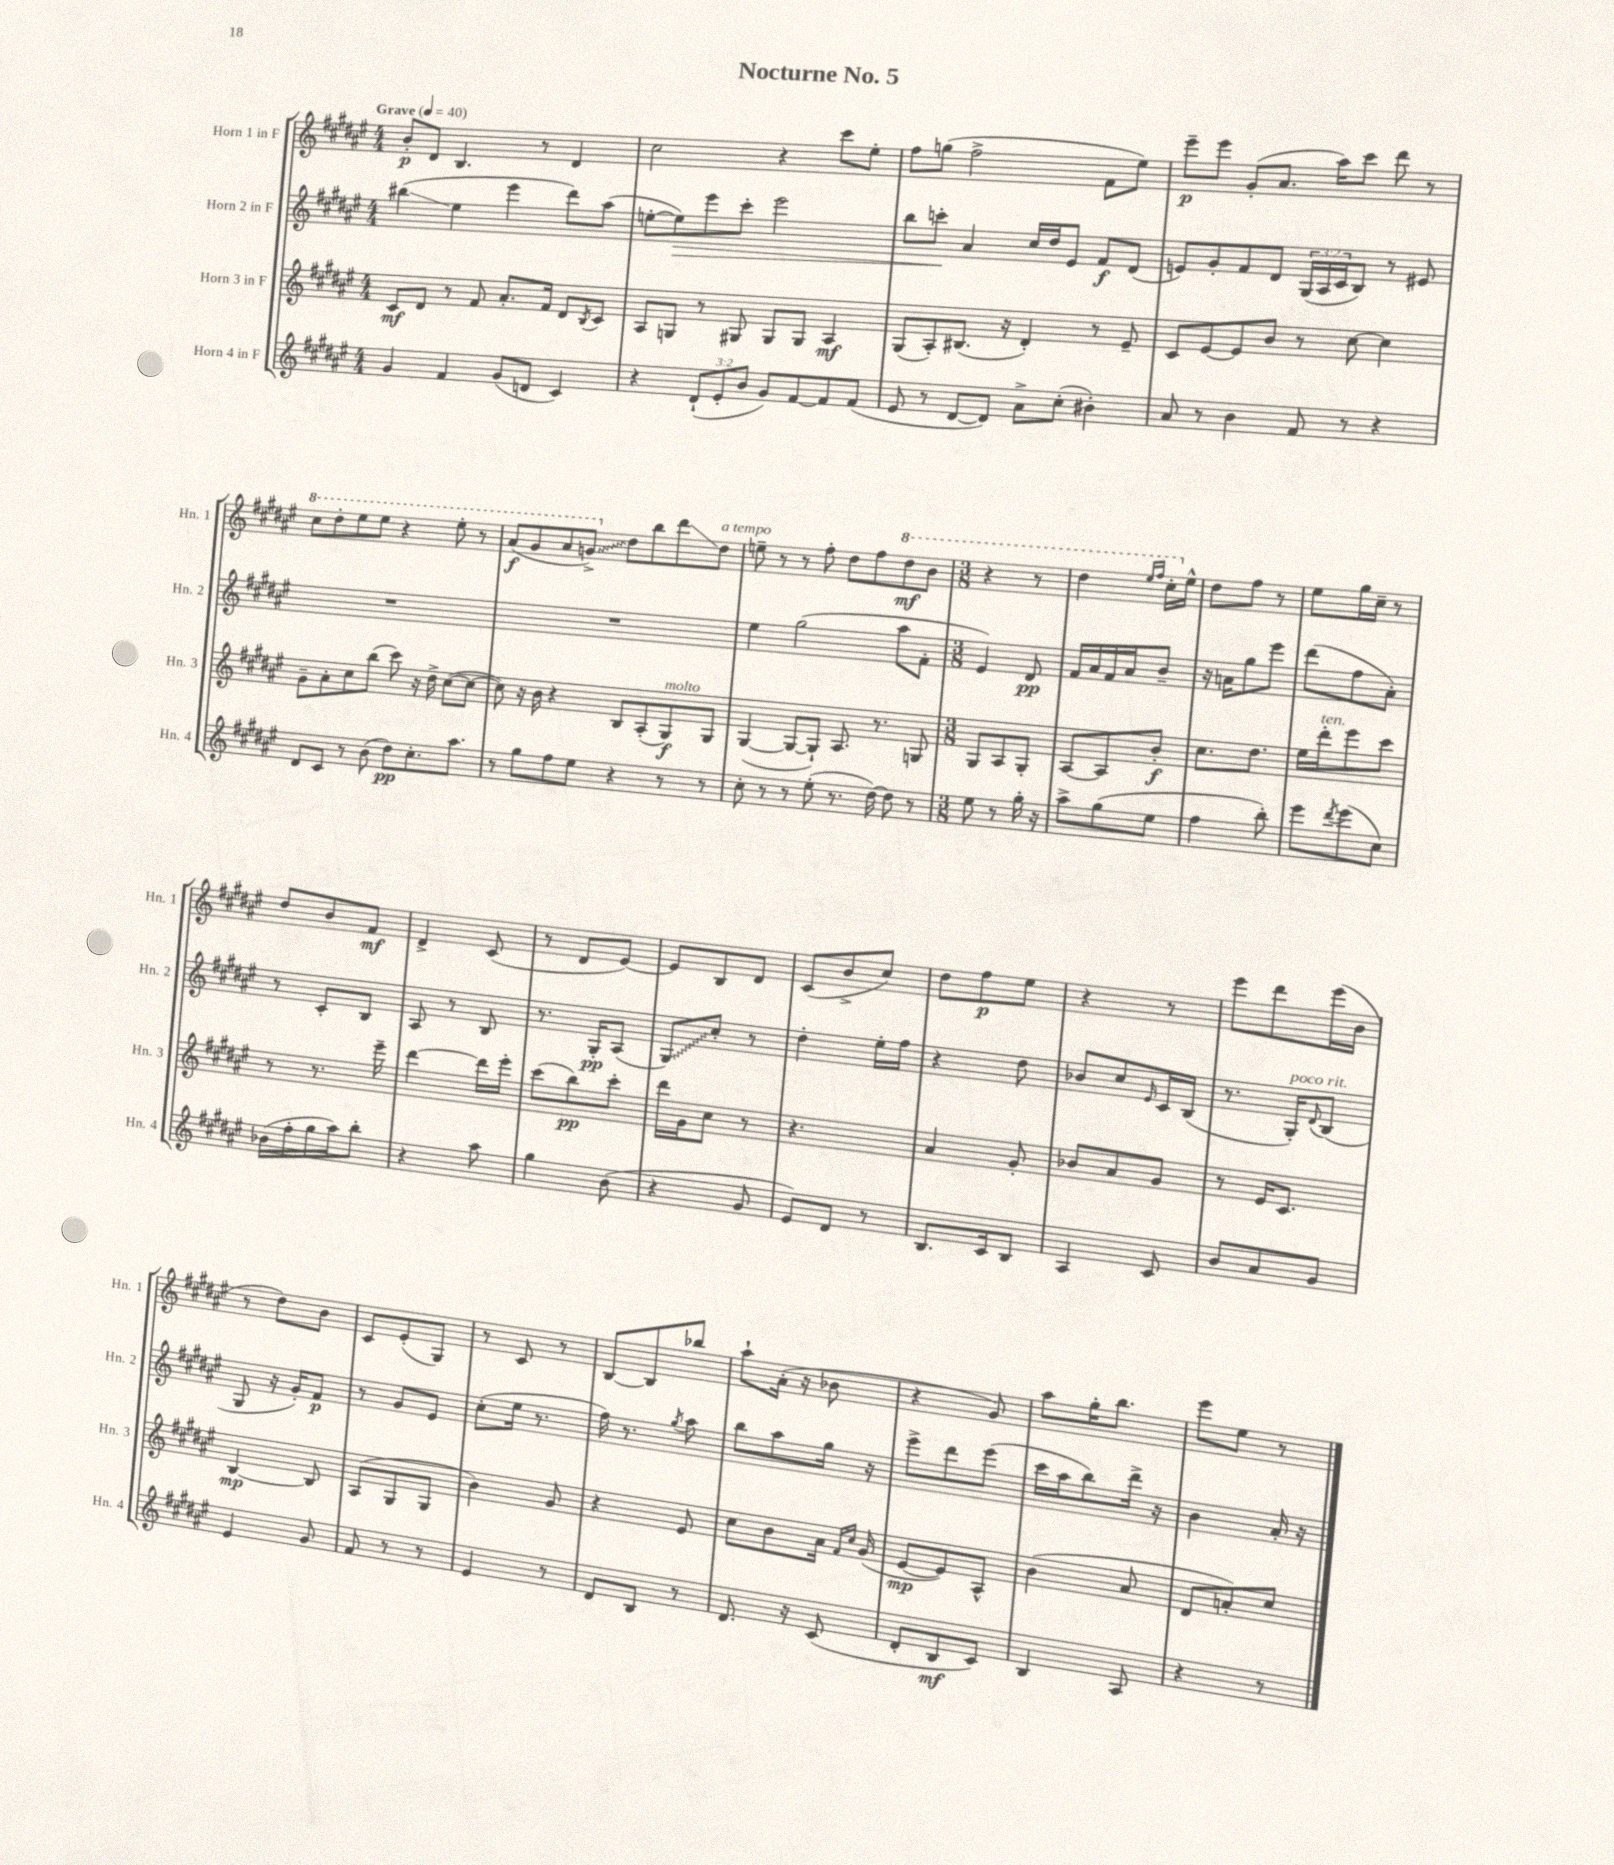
\header { title = "Nocturne No. 5" }
<<
\new StaffGroup <<
\new Staff = "s0" \with { instrumentName = "Horn 1 in F" shortInstrumentName = "Hn. 1" } {
    \clef treble \key fis \major \numericTimeSignature \time 4/4 \tempo "Grave" 4 = 40
    b'8-.\p dis'8 b4. r8 dis'4 |
    cis''2 r4 cis'''8 eis''8-. |
    fis''8 g''8( fis''2-> fis'8 eis''8) |
    eis'''8--\p eis'''8 gis'8-.( ais'8. ais''16) cis'''8 dis'''8 r8 |
    \ottava #1 cis'''8 dis'''8-. eis'''8 eis'''8 r4 eis'''8-. r8 |
    ais''8\f( gis''8 ais''8 \once \override Glissando.style = #'zigzag g''8->\glissando) \ottava #0 dis''8 b''8 dis'''8\glissando dis''8^\markup { \italic "a tempo" } |
    e''8-- r8 r8 fis''8-. dis''8 fis''8 \ottava #1 dis'''8\mf b''8 |
    \numericTimeSignature \time 3/8 r4 r8 |
    dis'''4 \grace { eis'''16 fis'''16 } cis'''16-. \ottava #0 eis''16-^ |
    dis''8 fis''8 r8 |
    eis''8 gis''16 cis''16-- r8 |
    dis''8 b'8 fis'8\mf |
    dis'4-> cis'8( |
    r8 dis'8 eis'8~) |
    eis'8 b8 dis'8 |
    cis'8( b'8-> cis''8) |
    dis''8 fis''8\p eis''8 |
    r4 r8 |
    eis'''8 dis'''8 eis'''16( b'16 |
    r8 dis''8) b'8 |
    cis'8 eis'8-.( gis8) |
    r8 cis'8 r8 |
    b8~ b8 bes''8 |
    ais''8-! ais'16-.( r16 bes'8 |
    r4 gis'8) |
    ais''8 gis''16-. b''8. |
    eis'''8 eis''8 r8 \bar "|." |
}
\new Staff = "s1" \with { instrumentName = "Horn 2 in F" shortInstrumentName = "Hn. 2" } {
    \clef treble \key fis \major \numericTimeSignature \time 4/4 \override Staff.TupletNumber.text = #tuplet-number::calc-fraction-text
    bis''4\glissando( eis''4 eis'''4 dis'''8) ais''8( |
    e''8~-. e''8\>) eis'''8 cis'''8-. eis'''2 |
    b''8 c'''8-.\! ais'4 cis''16 dis''16 eis'8 fis'8\f dis'8( |
    e'8) gis'8-. fis'8 dis'8 \tuplet 3/2 { gis16( ais16 cis'16 } b8) r8 eis'8 |
    R1 |
    R1 |
    eis''4 gis''2( ais''8 fis'8-. |
    \numericTimeSignature \time 3/8 eis'4) dis'8\pp |
    fis'16 ais'16 fis'16 ais'16 b'8-- |
    r16 a'16 gis''8 eis'''8 |
    dis'''8( fis''8 ais'8-.) |
    r8 cis'8-. b8 |
    ais8 r8 b8 |
    r8. gis16-.\pp ais8( |
    \once \override Glissando.style = #'zigzag gis8\glissando) cis''8-. r8 |
    dis''4-. eis''16-. fis''16 |
    r4 dis''8 |
    bes'8 cis''8 \grace { eis'16 } cis'16 b16( |
    r8. gis16-.^\markup { \italic "poco rit." }) \appoggiatura { dis'8 } b8( |
    gis8 r16 gis'16-.) fis'8\p |
    r8 gis'8 eis'8 |
    cis''8-.( eis''16 r8. |
    fis''16) r8. \acciaccatura { gis''8 } ais''8 |
    b''8 ais''8 gis''16 r16 |
    eis'''8-> dis'''8 eis'''8( |
    cis'''16 ais''16 b''8) dis'''16-> r16 |
    b'4 ais'16-. r16 \bar "|." |
}
\new Staff = "s2" \with { instrumentName = "Horn 3 in F" shortInstrumentName = "Hn. 3" } {
    \clef treble \key fis \major \numericTimeSignature \time 4/4
    cis'8\mf dis'8 r8 fis'8 ais'8.-. fis'16 dis'8 \acciaccatura { b8 } cis'8 |
    ais8 g8 r8 gis8 gis8 gis8 ais4\mf |
    gis8( ais8-.) bis8.( r16 dis'4-.) r8 eis'8-- |
    cis'8 eis'8~ eis'8 b'8 r8 cis''8~ cis''4 |
    gis'8-- ais'8-. cis''8 b''8( cis'''8) r16 dis''16-> cis''8~( cis''8~ |
    cis''8) r16 b'16 r4 b8 ais8-.( gis8\f^\markup { \italic "molto" }) gis8 |
    gis4~( gis8~ gis8-!) ais8. r8. g8 |
    \numericTimeSignature \time 3/8 gis8 ais8 gis8-. |
    ais8~ ais8 b'8-.\f |
    cis''8. dis''8. |
    eis''16 dis'''16-.^\markup { \italic "ten." } eis'''8 cis'''8 |
    r8 r8. eis'''16-- |
    dis'''4~ dis'''16 eis'''16-. |
    cis'''8( b''8\pp) cis'''8-. |
    dis'''16 gis'16 cis''8 r8 |
    r4. |
    ais'4 gis'8-. |
    bes'8 ais'8 gis'8 |
    r8 eis'16 cis'8. |
    b4~\mp b8 |
    ais8( gis8 gis8 |
    b'4) gis'8 |
    r4 eis'8 |
    cis''8 b'8 ais'16 \grace { fis'16 cis''16 } gis'16( |
    eis'8~\mp eis'8) ais8-^ |
    b'4( ais'8 |
    dis'8 a'8-.) cis''8 \bar "|." |
}
\new Staff = "s3" \with { instrumentName = "Horn 4 in F" shortInstrumentName = "Hn. 4" } {
    \clef treble \key fis \major \numericTimeSignature \time 4/4 \override Staff.TupletNumber.text = #tuplet-number::calc-fraction-text
    gis'4 fis'4 gis'8( d'8 cis'4) |
    r4 \tuplet 3/2 { dis'8-!( eis'8-. b'8 } gis'8) fis'8~ fis'8 fis'8( |
    eis'8 r8 dis'8~ dis'8) ais'8-> cis''8-.( bis'4-.) |
    ais'8 r8 b'4 fis'8 r8 r4 |
    dis'8 cis'8 r8 b'8( dis''8\pp) cis''8.-. ais''8. |
    r8 gis''8 fis''8 eis''8 r4 r8 r8 |
    cis''8-. r8 r8 eis''8-.( r8. dis''16~) dis''8 r8 |
    \numericTimeSignature \time 3/8 eis''8 r8 gis''16-. r16 |
    ais''8-> gis''8( eis''8 |
    fis''4 b''8-.) |
    eis'''8 \acciaccatura { dis'''8 } eis'''8( cis''8) |
    bes'16( fis''16-. gis''16 ais''16) b''8-. |
    r4 ais''8 |
    gis''4 b'8( |
    r4 gis'8 |
    eis'8) dis'8 r8 |
    b8. cis'16 b8 |
    ais4 cis'8 |
    b'8 ais'8 gis'8 |
    eis'4 gis'8 |
    fis'8 r8 r8 |
    eis'4 r8 |
    dis'8 b8 r8 |
    dis'8. r16 cis'8( |
    dis'8-. b8\mf cis'8) |
    b4 ais8 |
    r4 r8 \bar "|." |
}
>>
>>
\layout { \context { \Score \remove "Bar_number_engraver" } }
